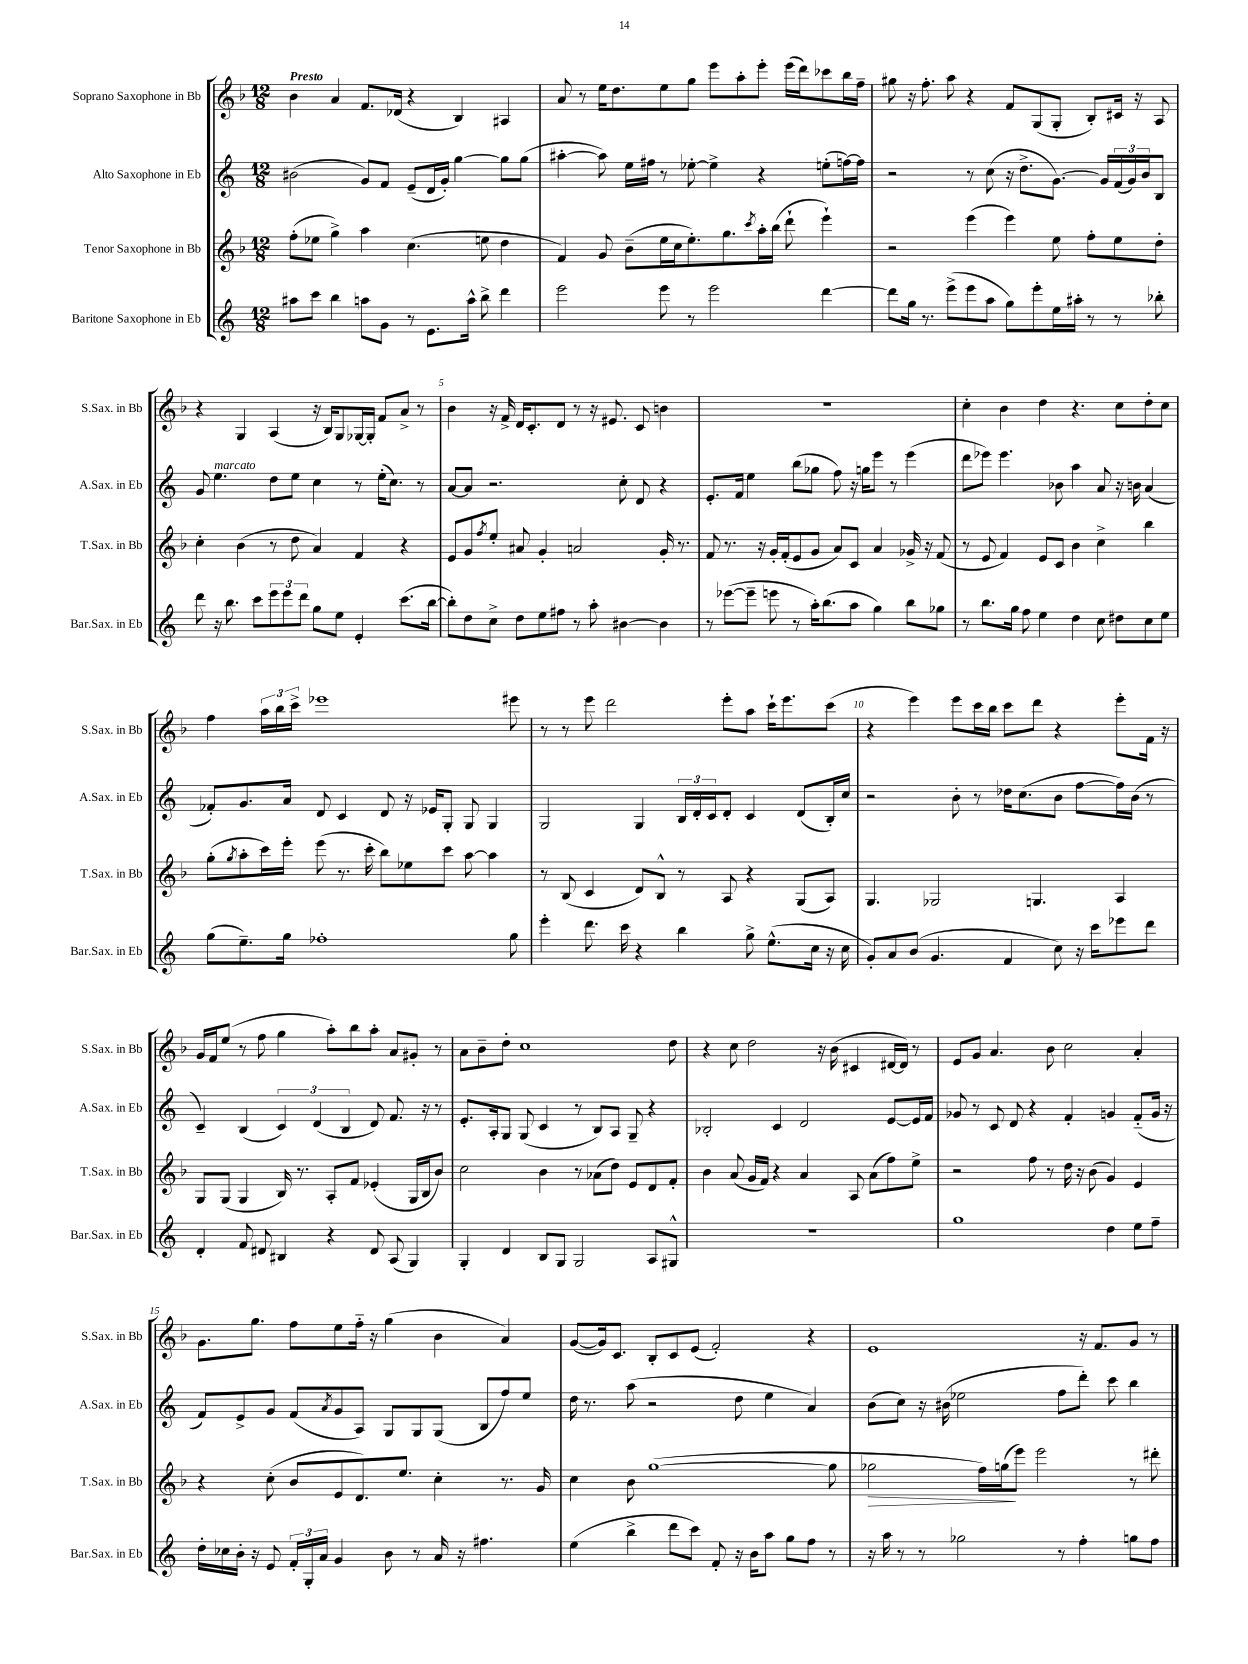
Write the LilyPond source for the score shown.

<<
\new StaffGroup <<
\new Staff = "s0" \with { instrumentName = "Soprano Saxophone in Bb" shortInstrumentName = "S.Sax. in Bb" } {
    \clef treble \key f \major \numericTimeSignature \time 12/8 \tempo "Presto"
    bes'4 a'4 f'8. des'16( r4 bes4) ais4 |
    a'8 r8 e''16 d''8. e''8 g''8 e'''8 a''8-. e'''8-. e'''16( d'''16) ces'''8 bes''16 f''16-- |
    gis''8 r16 f''8.-. a''8 r4 f'8 g8( g8-. bes8-.) cis'16 r16 a8 |
    r4 g4 a4( r16 bes16) g8 ges16~ ges16-. f'8 a'8-> r8 |
    bes'4 r16 f'16-> d'16 c'8.-. d'8 r8 r16 eis'8. c'8 b'4 |
    R1. |
    c''4-. bes'4 d''4 r4. c''8 d''8-. c''8 |
    f''4 \tuplet 3/2 { a''16 bes''16 c'''16-> } ees'''1 eis'''8 |
    r8 r8 e'''8 d'''2 e'''8-. a''8 c'''16-! e'''8. c'''8( |
    r4 e'''4) e'''8 c'''16 bes''16 c'''8 d'''8 r4 e'''8-. f'16 r16 |
    g'16 f'16 e''8( r8 f''8 g''4 a''8-.) bes''8 a''8-. a'8 gis'8-. r8 |
    a'8 bes'8-- d''8-. c''1 d''8 |
    r4 c''8 d''2 r16 bes'16( cis'4 dis'16~ dis'16) r8 |
    e'8 g'8 a'4. bes'8 c''2 a'4-. |
    g'8. g''8. f''8 e''8 f''16-_ r16 g''4( bes'4 a'4) |
    g'8~( g'16) c'8. bes8-. c'8 e'8( f'2-.) r4 |
    e'1 r16 f'8. g'8 r8 \bar "|." |
}
\new Staff = "s1" \with { instrumentName = "Alto Saxophone in Eb" shortInstrumentName = "A.Sax. in Eb" } {
    \clef treble \key c \major \numericTimeSignature \time 12/8
    bis'2( g'8) f'8 e'8--( d'16 g'16-.) g''4~ g''8 g''8( |
    ais''4~-. ais''8) e''16 fis''16 r8 ees''8~-. ees''4-> r4 e''8-.( f''16~) f''16 |
    r2 r8 c''8( r16 d''8.-> g'8.~) g'16 \tuplet 3/2 { f'16( g'16) b'16 } b8 |
    g'8 e''4.^\markup { \italic "marcato" } d''8 e''8 c''4 r8 e''16-.( c''8.) r8 |
    a'8~ a'8 r2. c''8-. d'8 r4 |
    e'8.-. f'16 e''4 b''8( ges''8 f''8) r16 g''16 e'''8 r8 e'''4( |
    d'''8 ees'''8) ees'''4. bes'8 a''4 a'8 r16 b'16 a'4( |
    fes'8-.) g'8. a'16 d'8 c'4 d'8 r16 ees'16 g8-. g8 g4 |
    g2 g4 \tuplet 3/2 { b16 d'16-. c'16 } d'8-. c'4 d'8( b16-.) c''16 |
    r2 b'8-. r8 des''16 c''8.( b'8 f''8~ f''16) b'16( r8 |
    c'4--) b4( \tuplet 3/2 { c'4) d'4( b4 } d'8) f'8. r16 r8 |
    e'8.-. a16-. g8 g8( c'4 r8 b8) a8 g8-- r4 |
    bes2-. c'4 d'2 e'8~ e'16 f'16 |
    ges'8 r8 c'8 d'8 r4 f'4-. g'4 f'8-_( g'16 r16 |
    f'8) e'8-> g'8 f'8( \acciaccatura { a'8 } g'8 a8) g8 g8 g8( b8 f''8) e''8 |
    d''16 r8. a''8( r2 d''8 e''4 a'4) |
    b'8( c''8) r16 bis'16( ees''2 f''8 d'''8-.) c'''8 b''4 \bar "|." |
}
\new Staff = "s2" \with { instrumentName = "Tenor Saxophone in Bb" shortInstrumentName = "T.Sax. in Bb" } {
    \clef treble \key f \major \numericTimeSignature \time 12/8
    f''8-.( ees''8 g''4->) a''4 c''4.( e''8 d''4 |
    f'4) g'8 bes'8--( e''16 c''16 e''8.-.) g''8. \acciaccatura { c'''8 } a''16-. bes''16( d'''8-! e'''4-!) |
    r2 e'''4( e'''4) e''8 f''8-. e''8 d''8-. |
    c''4-. bes'4( r8 d''8 a'4) f'4 r4 |
    e'8 g'8 \acciaccatura { f''8 } e''8-. ais'8 g'4-. a'2 g'16-. r8. |
    f'8 r8. r16 g'16-. f'16-.( e'8 g'8 a'8) c'8 a'4 ges'16-> r16 f'8( |
    r8 e'8 f'4) e'8 c'8 bes'4 c''4-> bes''4 |
    g''8-.( \acciaccatura { g''8 } a''8-. c'''16) e'''16-. e'''8( r8. c'''16-. bes''8) ees''8 c'''8 a''8~ a''4 |
    r8 bes8( c'4 d'8) bes8-^ r8 a8 r4 g8( a8) |
    g4. ges2 g4. a4 |
    g8 g8( g4 bes16) r8. a8-. f'8 ees'4-.( g16 bes16 bes'8) |
    c''2 bes'4 r8 aes'8( d''8) e'8 d'8 f'8-. |
    bes'4 a'8( g'16 f'16) r4 a'4 a8 a'8( f''8) e''8-> |
    r2 f''8 r8 d''16 r16 bes'8( g'4) e'4 |
    r4 c''8-.( bes'8 e'8 d'8.) e''8. c''4-. r8. g'16 |
    c''4 bes'8 g''1~( g''8 |
    ges''2\> f''16) g''16\!( e'''8) e'''2 r8 dis'''8-. \bar "|." |
}
\new Staff = "s3" \with { instrumentName = "Baritone Saxophone in Eb" shortInstrumentName = "Bar.Sax. in Eb" } {
    \clef treble \key c \major \numericTimeSignature \time 12/8
    ais''8 c'''8 b''4 a''8 g'8 r8 e'8. a''16-^ b''8-> d'''4 |
    e'''2 e'''8 r8 e'''2 d'''4~ |
    d'''8 g''16 r8. e'''8->( e'''8 a''8 g''8) e'''8-. e''16 ais''16-. r8 r8 bes''8-. |
    d'''8 r16 b''8. c'''8 \tuplet 3/2 { e'''8 e'''8 d'''8 } g''8 e''8 e'4-. c'''8.( b''16~ |
    b''8-.) d''8 c''8-> d''8 e''8 fis''8 r8 a''8-. bis'4~ bis'4 |
    r8 ees'''8~( ees'''8-- e'''8 r8 a''16-.) b''8.( a''8 g''4) b''8 ges''8 |
    r8 b''8. g''16 f''8 e''4 d''4 c''8 dis''8 c''8 e''8 |
    g''8( e''8.--) g''16 fes''1-. g''8 |
    e'''4-. d'''8. c'''16 r4 b''4 g''8-> e''8.-^( c''16 r16 c''16 |
    g'8-.) a'8 b'8( g'4. f'4 c''8) r16 c'''16 ees'''8 d'''8 |
    d'4-. f'8 dis'8 bis4 r4 dis'8 a8( g4) |
    g4-. d'4 b8 g8 g2 a8 gis8-^ |
    R1. |
    g''1 d''4 e''8 f''8-- |
    d''16-. ces''16 b'16-. r16 e'8 \tuplet 3/2 { f'16-. g16-. a'16 } g'4 b'8 r8 a'16 r16 fis''4. |
    e''4( b''4-> d'''8 c'''8) f'8-. r16 b'16 a''8 g''8 f''8 r8 |
    r16 a''16 r8 r8 ges''2 r8 f''4-. g''8 f''8 \bar "|." |
}
>>
>>
\layout { \context { \Score \override BarNumber.break-visibility = ##(#f #t #t) barNumberVisibility = #(every-nth-bar-number-visible 5) } }
